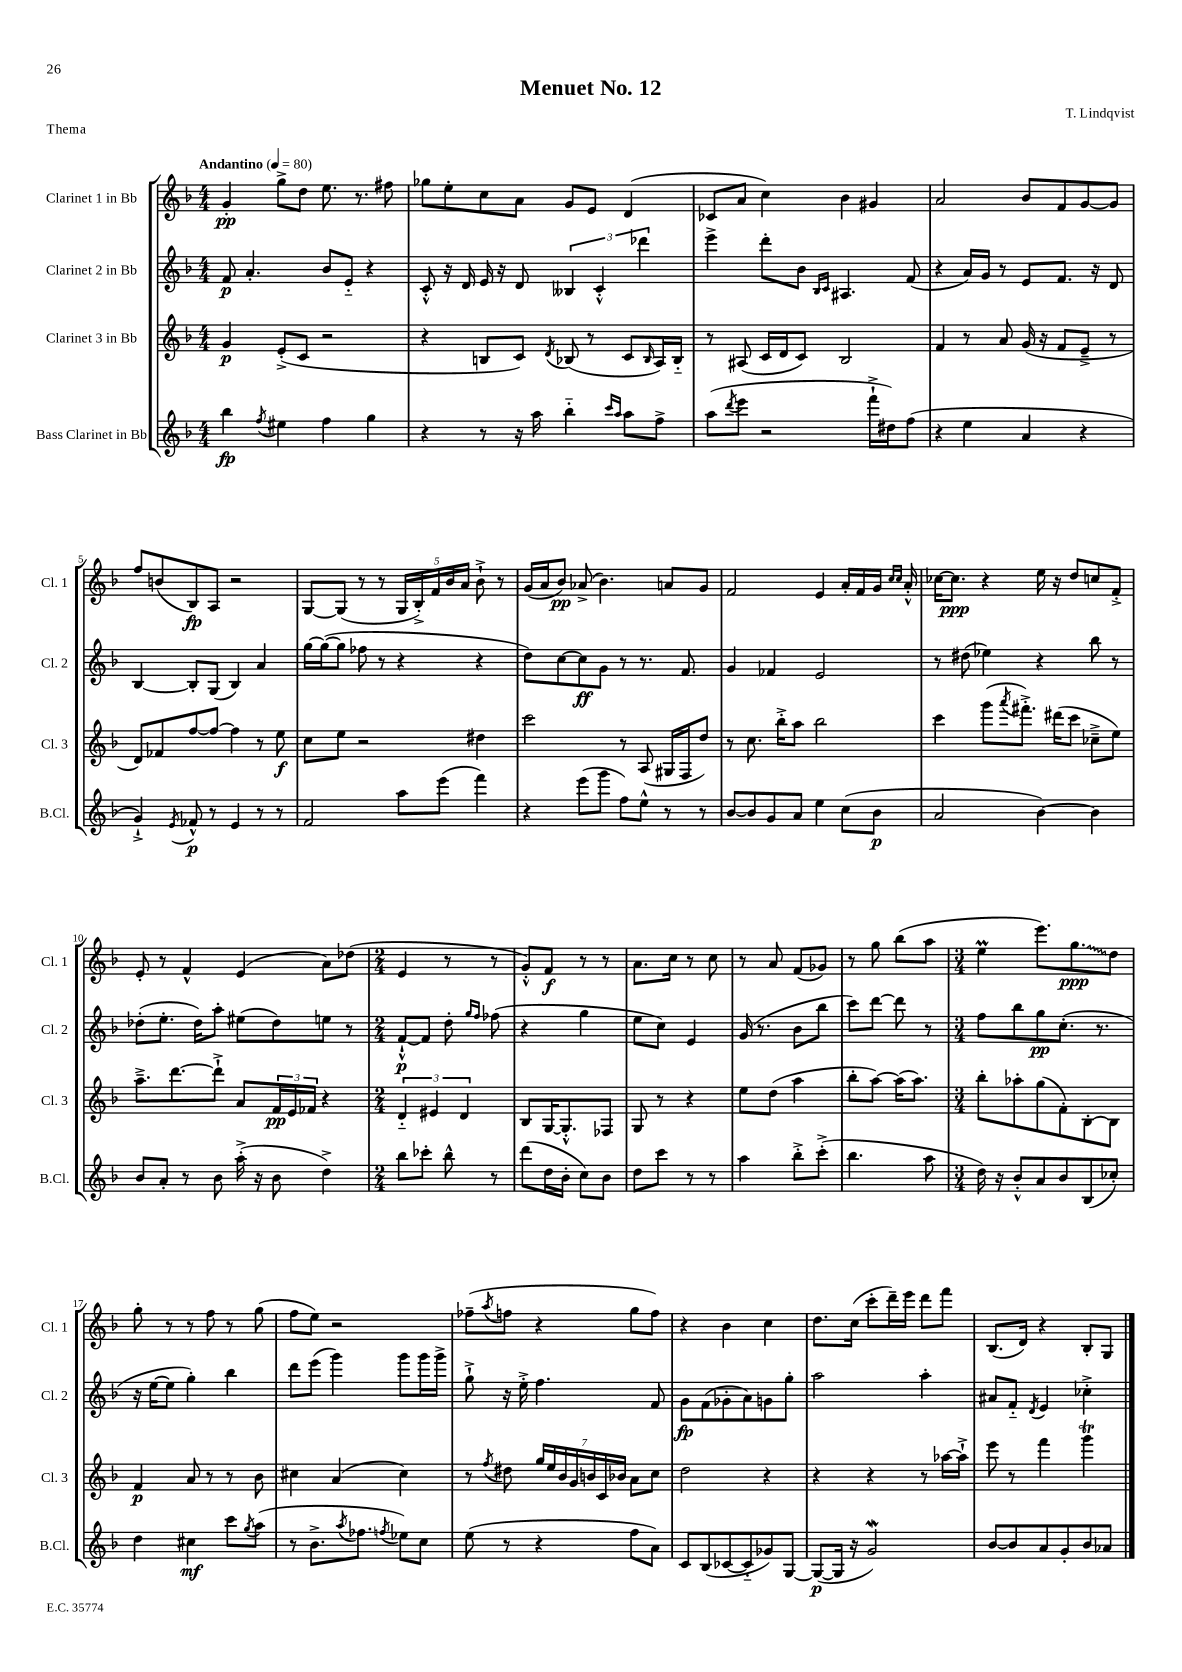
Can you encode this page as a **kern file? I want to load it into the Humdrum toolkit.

**kern	**kern	**kern	**kern
*staff4	*staff3	*staff2	*staff1
*clefG2	*clefG2	*clefG2	*clefG2
*k[b-]	*k[b-]	*k[b-]	*k[b-]
*M4/4	*M4/4	*M4/4	*M4/4
*MM80	*MM80	*MM80	*MM80
4bb-\	4g/	8f/	4g'/
.	.	4.a'/	.
8qff/	.	.	.
4ee#\	(8e'^/L	.	8gg^\L
.	8c/J	.	8dd\J
4ff\	2r	8b-/L	8.ee\
.	.	8e'~/J	.
.	.	.	8.r
4gg\	.	4r	.
.	.	.	8ff#\
=	=	=	=
4r	4r	8c'^^/	8gg-\L
.	.	16r	8ee'\
.	.	16d/	.
8r	8B/L	16e/	8cc\
.	.	16r	.
16r	8c/J)	8d/	8a\J
16aa\	.	.	.
.	8qd/	.	.
4bb-'~\	(8B-/	6B--/	8g/L
.	8r	.	8e/J
.	.	6c'^^/	.
16qqccc/LL	.	.	.
16qqaa/JJ	.	.	.
8aa\L	8c/L	.	(4d/
.	.	6ddd-\	.
.	16qqB-/	.	.
8ff^\J	16A/L)	.	.
.	16B-'~/JJ	.	.
=	=	=	=
(8aa\L	8r	4eee^\	8c-/L
8qddd/	.	.	.
8eee\J	(8A#/	.	8a/J
2r	16c/LL	8ddd'\L	4cc\)
.	16d/J	.	.
.	8c/J)	8b-\J	.
.	.	16qqB-/LL	.
.	.	16qqc/JJ	.
.	2B-/	4.A#/	4b-\
16fff`^\LL	.	.	4g#/
16dd#\J)	.	.	.
(8ff\J	.	(8f/	.
=	=	=	=
4r	4f/	4r	2a/
4ee\	8r	16a/LL)	.
.	.	16g/JJ	.
.	8a/	8r	.
4a/	(16g/	8e/L	8b-/L
.	16r	.	.
.	8f/L	8.f/J	8f/
4r	8e~^/J	.	[8g/
.	.	16r	.
.	8r	8d/	8g/]J
=	=	=	=
4g`^/)	8d/L)	[4B-/	8ff/L
.	8f-/	.	(8b/
8qe/	.	.	.
8f-^^/	[8ff/	8B-'/]L	8B-/)
8r	8ff/_J	(8G/J	8A/J
4e/	4ff\]	4B-/)	2r
8r	8r	4a/	.
8r	8ee\	.	.
=	=	=	=
2f/	8cc\L	[16gg\LL	[8G/L
.	.	(16gg\_J	.
.	8ee\J	8gg\]J	(8G/]J
.	2r	8ff-\	8r
.	.	8r	8r
8aa\L	.	4r	20G/LL
.	.	.	20B-'^/)
.	.	.	20f/
(8eee\J	.	.	.
.	.	.	20b-/
.	.	.	20a/JJ
4fff\)	4dd#\	4r	8b-`^\
.	.	.	8r
=	=	=	=
4r	2ccc\	8dd\L)	(16g/LL
.	.	.	16a/J
.	.	[8cc\	8b-/J)
(8eee\L	.	8cc\]	(8a-^/
8ggg\J	.	8g\J	4.b-\)
8ff\L)	8r	8r	.
8ee^^\J	(8A/	8.r	.
8r	16G#/LL	.	8a/L
.	16F/J	8.f/	.
8r	8dd/J)	.	8g/J
=	=	=	=
[8b-/L	8r	4g/	2f/
8b-/]	8.cc\	.	.
8g/	.	4f-/	.
.	16bb-'^\LK	.	.
8a/J	8aa\J	.	.
4ee\	2bb-\	2e/	4e/
(8cc\L	.	.	16a'/LL
.	.	.	16f/
8b-\J	.	.	16g/JJ
.	.	.	16qqcc/LL
.	.	.	16qqcc/JJ
.	.	.	16a'^^/
=	=	=	=
2a/	4ccc\	8r	[16cc-\LK
.	.	.	8.cc-\]J
.	.	(8dd#\	.
.	(8ggg\L	4ee-\)	4r
.	8qaaa/	.	.
.	8.fff#'^\J)	.	.
[4b-\)	.	4r	16ee\
.	(16ddd#\LK	.	16r
.	8ccc\J	.	8dd/L
4b-\]	8cc-~^\L	8bb-\	8cc/
.	8ee\J)	8r	8f'^/J
=	=	=	=
8b-/L	8.aa~^\L	(8dd-'\L	8e'/
8a'/J	.	8.ee'\J	8r
.	[8.ddd\	.	.
8r	.	.	4f^^/
.	.	16dd-\LK)	.
8b-\	8ddd`^\]J	8aa'\J	.
(16aa'^\	8a/L	(8ee#\L	(4e/
16r	.	.	.
8b-\	24f/L	8dd-\)	.
.	24e/	.	.
.	24f-/JJ	.	.
4dd^\)	4r	8ee\J	8a\L)
.	.	8r	(8dd-\J
=	=	=	=
*M2/4	*M2/4	*M2/4	*M2/4
8bb-\L	6d'~/	[8f`^^/L	4e/
8ccc-'\J	.	8f/]J	.
.	6e#/	.	.
8bb-^^\	.	8dd'\	8r
.	6d/	.	.
.	.	16qqgg/LL	.
.	.	16qqff/JJ	.
8r	.	(8ff-\	8r
=	=	=	=
(8ddd\L	8B-/L	4r	8g'^^/L)
16dd\L	[16G/K	.	8f/J
16b-'\JJ	8.G'^^/]	.	.
8cc\L)	.	4gg\	8r
8b-\J	8F-/J	.	8r
=	=	=	=
8dd\L	8G/	8ee\L	8.a\L
8ccc\J	8r	8cc\J)	.
.	.	.	16cc\Jk
8r	4r	4e/	8r
8r	.	.	8cc\
=	=	=	=
4aa\	8ee\L	(16g/	8r
.	.	8.r	.
.	(8dd\J	.	8a/
8bb-'^\L	4aa\	8b-\L	(8f/L
(8ccc'^\J	.	8bb-\J	8g-/J)
=	=	=	=
4.bb-\	8bb-'\L	8ccc\L)	8r
.	[8aa\J)	[8ddd\J	8gg\
.	(16aa\]LK	8ddd\]	(8bb-\L
.	8.aa\J)	.	.
8aa\	.	8r	8aa\J
=	=	=	=
*M3/4	*M3/4	*M3/4	*M3/4
16dd\)	8bb-'\L	8ff\L	4ee\
16r	.	.	.
8b-'^^/L	8aa-'\	8bb-\	.
8a/	(8gg\	8gg\	8.eee\L)
8b-/	8f'\)	(8.cc'\J	.
.	.	.	8.gg\
(8B-/	[8B-'\	.	.
.	.	8.r	.
8cc-'/J)	8B-\]J	.	8dd\J
=	=	=	=
4dd\	4f/	16r	8gg'\
.	.	[16ee\LK	.
.	.	8ee\]J	8r
4cc#\	8a/	4gg'\)	8r
.	8r	.	8ff\
8ccc\L	8r	4bb-\	8r
8qgg/	.	.	.
(8aa\J	8b-\	.	(8gg\
=	=	=	=
8r	4cc#\	8ddd\L	8ff\L
8.b-^\L	.	(8eee\J	8ee\J)
.	(4a/	4ggg\)	2r
8qaa/	.	.	.
8.ff-\J	.	.	.
8qff/	.	.	.
8ee-\L)	4cc#\)	8ggg\L	.
8cc\J	.	16ggg\L	.
.	.	16ggg^\JJ	.
=	=	=	=
(8ee\	8r	8gg`^\	(8ff-~\L
.	8qff/	.	8qaa/
8r	8dd#\	16r	8ff\J
.	.	16ee'^\	.
4r	28gg/LL	4.ff\	4r
.	28ee/	.	.
.	28b-/	.	.
.	28g/	.	.
.	28b/	.	.
.	28c/	.	.
.	28b-/JJ	.	.
8ff\L	8a\L	.	8gg\L
8a\J)	8cc\J	8f/	8ff\J)
=	=	=	=
8c/L	2dd\	8g\L	4r
(8B-/	.	(8f\	.
[8c-/	.	8g-'\	4b-\
8c-'~/]	.	8a\)	.
8g-/)	4r	8g\	4cc\
[8G/J	.	8gg'\J	.
=	=	=	=
(8G/_L	4r	2aa\	8.dd\L
16G/]Jk	.	.	.
16r	.	.	(16cc\Jk
2g/)	4r	.	8ccc'\L
.	.	.	16ddd~\L)
.	.	.	16eee\JJ
.	8r	4aa'\	8ddd\L
.	[16aa-\LL	.	8fff\J
.	16aa-`^\]JJ	.	.
=	=	=	=
[8b-/L	8eee\	8a#/L	(8.B-/L
8b-/]	8r	8f'~/J	.
.	.	.	16d/Jk)
.	.	8qd/	.
8a/	4fff\	4e/	4r
8g'/	.	.	.
8b-/	4ggg\	4cc-'^\	8B-'/L
8a-/J	.	.	8G/J
==	==	==	==
*-	*-	*-	*-
